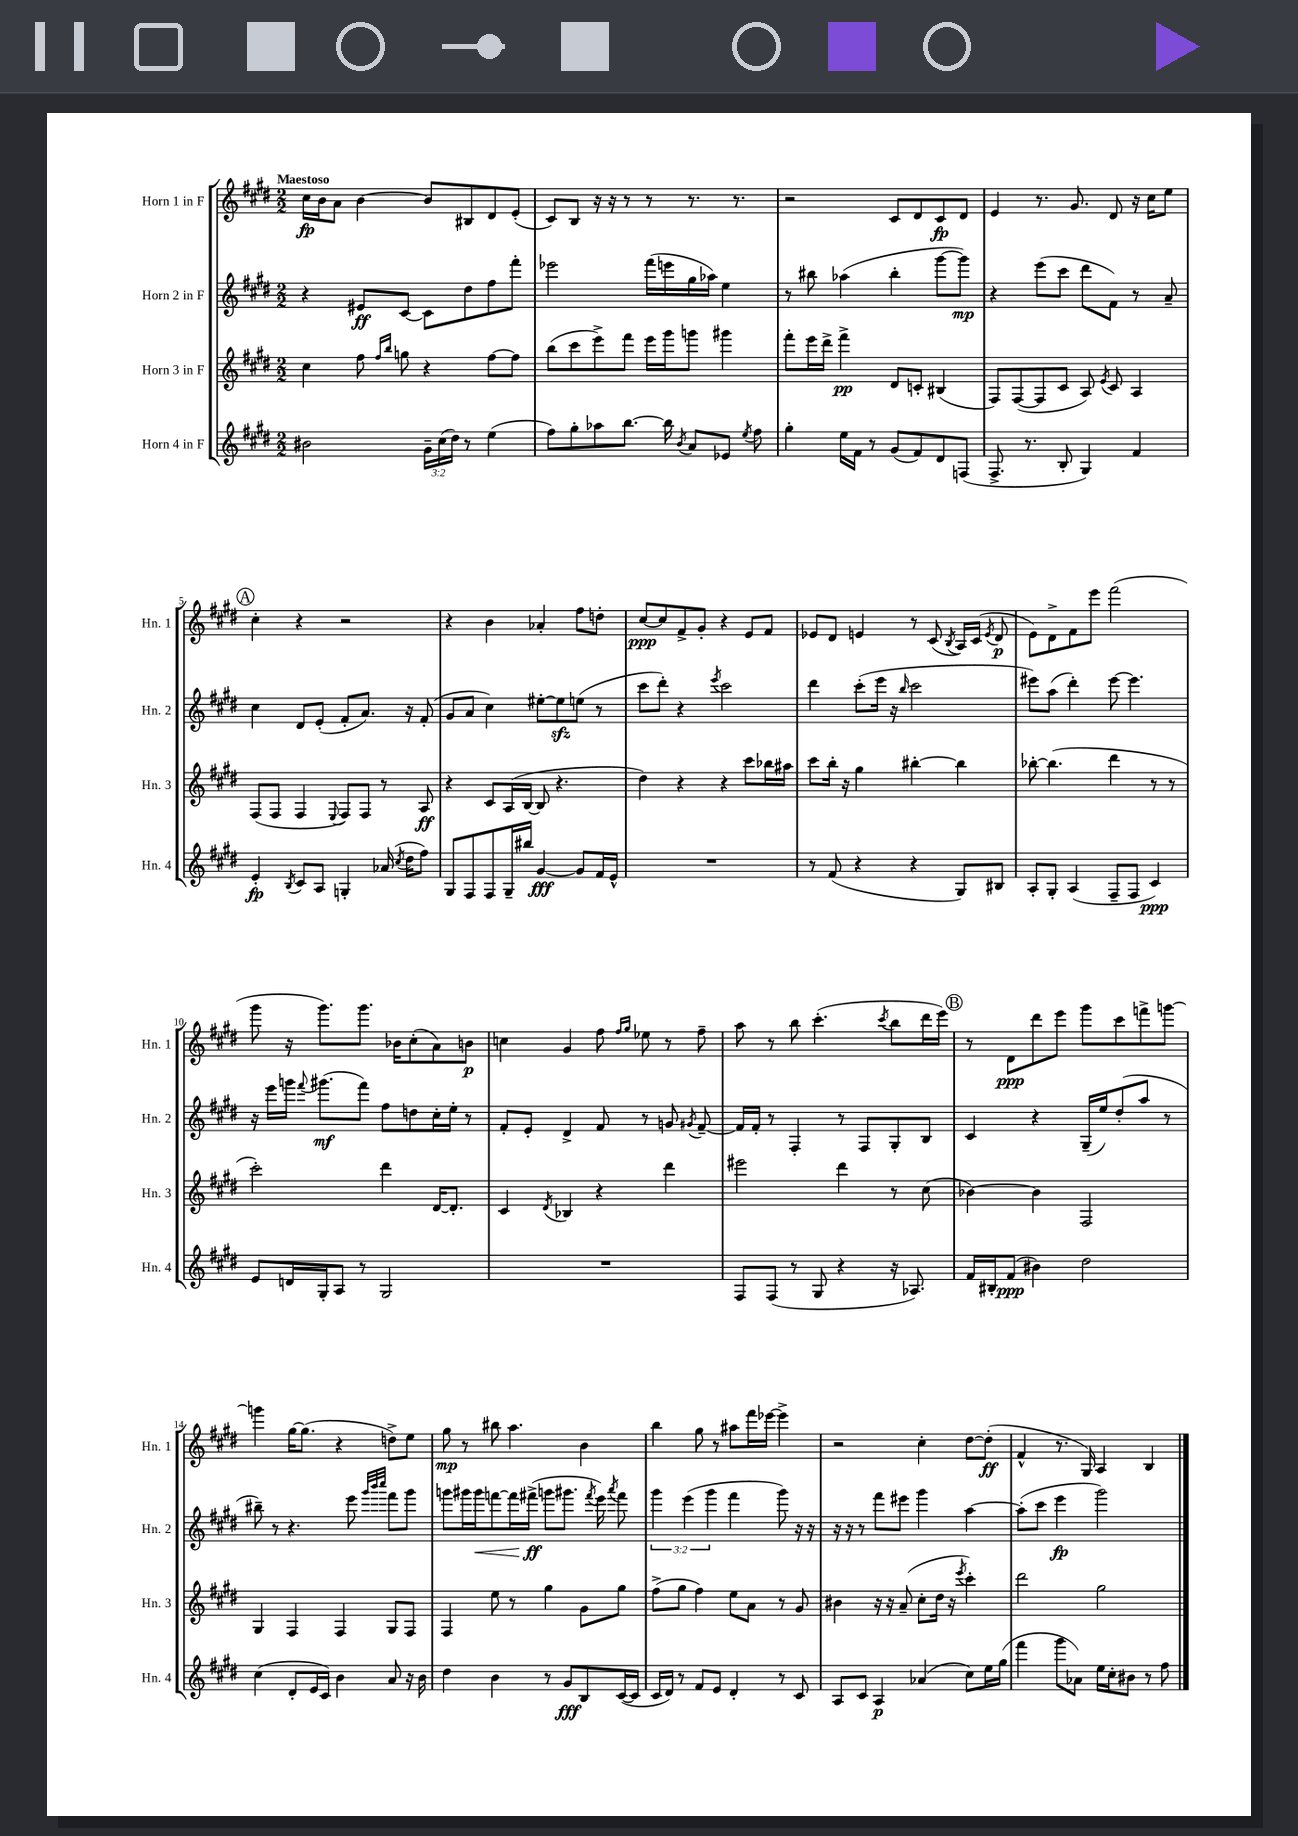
<<
\new StaffGroup <<
\new Staff = "s0" \with { instrumentName = "Horn 1 in F" shortInstrumentName = "Hn. 1" } {
    \clef treble \key e \major \numericTimeSignature \time 2/2 \tempo "Maestoso"
    \autoBeamOff cis''16[\fp b'16 a'8] b'4~ b'8[ bis8 dis'8 e'8]-.( |
    cis'8[) b8] r16 r16 r8 r8 r8. r8. |
    r2 cis'8[ dis'8 cis'8\fp dis'8] |
    e'4 r8. gis'8. dis'8 r16 cis''16[ e''8] |
    \mark \markup { \circle "A" } cis''4-. r4 r2 |
    r4 b'4 aes'4-. fis''8[ d''8]-. |
    cis''8[~\ppp cis''8 fis'8-> gis'8]-. r4 e'8[ fis'8] |
    ees'8[ dis'8] e'4 r8 cis'8( \acciaccatura { b8 } a16[) cis'16]( \acciaccatura { e'8 } dis'8\p |
    e'8[) dis'8-> fis'8 e'''8] fis'''2( |
    gis'''8 r16 gis'''8.[) gis'''8.] bes'16[ cis''8-.( a'8) b'8]\p |
    c''4 gis'4 fis''8 \grace { fis''16[ gis''16] } ees''8 r8 fis''8-- |
    a''8 r8 b''8 cis'''4.-.( \acciaccatura { cis'''8 } b''8[ dis'''16 e'''16]) |
    \mark \markup { \circle "B" } r8 dis'8[\ppp dis'''8 e'''8] gis'''8[ cis'''8 f'''8-> g'''8]~ |
    g'''4 gis''16[~ gis''8.]( r4 d''8[->) e''8] |
    gis''8\mp r8 bis''8 a''4. b'4 |
    b''4 gis''8 r8 ais''8[ fis'''16 ees'''16]~ ees'''4-> |
    r2 cis''4-. dis''8[~ dis''8]-.\ff( |
    fis'4-^ r8. gis16) a4 b4 \bar "|." |
}
\new Staff = "s1" \with { instrumentName = "Horn 2 in F" shortInstrumentName = "Hn. 2" } {
    \clef treble \key e \major \numericTimeSignature \time 2/2 \override Staff.TupletNumber.text = #tuplet-number::calc-fraction-text
    \autoBeamOff r4 eis'8[\ff cis'8]~ cis'8[ dis''8 fis''8 fis'''8]-. |
    ees'''2 fis'''16[( e'''16 gis''16 aes''16]) e''4 |
    r8 bis''8 aes''4( bis''4-. gis'''8[~ gis'''8]\mp) |
    r4 e'''8[( cis'''8] dis'''8[ fis'8]) r8 a'8-- |
    \mark \markup { \circle "A" } cis''4 dis'8[ e'8]-.( fis'8[-. a'8.]) r16 fis'8-.( |
    gis'8[ a'8] cis''4) eis''8[~-. eis''8\sfz e''8]( r8 |
    cis'''8[ dis'''8]-.) r4 \acciaccatura { e'''8 } cis'''2 |
    dis'''4 cis'''8[-.( e'''16] r16 \grace { b''16 } cis'''2 |
    eis'''8[) a''8]( dis'''4-.) eis'''8~ eis'''4. |
    r16 e'''16[ g'''16] \appoggiatura { fis'''8 } gis'''8.[\mf( fis'''8]) fis''8[ d''8 cis''16-. e''16]-. r8 |
    fis'8[-. e'8]-. dis'4-> fis'8 r8 g'8 \acciaccatura { gis'8 } fis'8~-- |
    fis'16[ fis'16]-. r8 fis4-. r8 fis8[ gis8-. b8] |
    \mark \markup { \circle "B" } cis'4 r4 gis16[--( e''16) dis''8-.( a''8] r8 |
    bis''8--) r8 r4. e'''8 \grace { gis'''32[ b'''32 cis''''32] } fis'''8[ gis'''8] |
    g'''8[ gis'''16 gis'''16\< f'''8~ f'''16 fis'''16]->\ff\!( g'''8[ gis'''8.] \acciaccatura { fis'''8 } e'''16) \acciaccatura { a'''8 } fis'''8 |
    \tuplet 3/2 { gis'''4 e'''4( gis'''4 } fis'''4 gis'''8) r16 r16 |
    r16 r16 r8 fis'''8[ eis'''8] gis'''4 a''4~ |
    a''8[-.( cis'''8] e'''4\fp gis'''2) \bar "|." |
}
\new Staff = "s2" \with { instrumentName = "Horn 3 in F" shortInstrumentName = "Hn. 3" } {
    \clef treble \key e \major \numericTimeSignature \time 2/2
    \autoBeamOff cis''4 fis''8 \grace { fis''16[ b''16] } g''8 r4 fis''8[~ fis''8] |
    b''8[( cis'''8 e'''8->) fis'''8] e'''16[ gis'''16 g'''8] gis'''4 |
    fis'''8[-. e'''16 dis'''16]-> fis'''4->\pp dis'8[ c'8]-. bis4( |
    fis8[) fis8~( fis8 cis'8] a8) \acciaccatura { e'8 } cis'8 a4 |
    \mark \markup { \circle "A" } fis8[( fis8] fis4 \appoggiatura { e8 } fis8[) fis8] r8 a8\ff |
    r4 cis'8[ a16( b16]~ b8 r4. |
    dis''4) r4 r4 cis'''8[ bes''16 ais''16] |
    cis'''8[ b''16]-. r16 gis''4 bis''4~-. bis''4 |
    bes''8~-. bes''4.( dis'''4 r8 r8 |
    cis'''2-.) dis'''4 dis'16[~ dis'8.]-. |
    cis'4 \acciaccatura { dis'8 } bes4 r4 dis'''4 |
    eis'''2 dis'''4 r8 cis''8( |
    \mark \markup { \circle "B" } bes'4~) bes'4 fis2 |
    gis4 fis4 fis4 gis8[ fis8] |
    fis4 e''8 r8 gis''4 gis'8[ gis''8] |
    fis''8[->( gis''8] fis''4) e''8[ a'8] r8 gis'8 |
    bis'4 r16 r16 a'8--( cis''8[-. dis''16] r16 \acciaccatura { e'''8 } cis'''4-.) |
    dis'''2 gis''2 \bar "|." |
}
\new Staff = "s3" \with { instrumentName = "Horn 4 in F" shortInstrumentName = "Hn. 4" } {
    \clef treble \key e \major \numericTimeSignature \time 2/2 \override Staff.TupletNumber.text = #tuplet-number::calc-fraction-text
    \autoBeamOff bis'2 \tuplet 3/2 { gis'16[-- cis''16( dis''16]) } r8 e''4( |
    fis''8[) gis''8-. aes''8 b''8.]~ b''16 \acciaccatura { b'8 } a'8[ ees'8] \acciaccatura { e''8 } fis''8 |
    gis''4-. e''16[ fis'16] r8 gis'8[( fis'8) dis'8 f8]( |
    fis8.-> r8. b8-. gis4) fis'4 |
    \mark \markup { \circle "A" } e'4-.\fp \acciaccatura { b8 } cis'8[ a8] g4-. aes'16( \acciaccatura { cis''8 } dis''16[ fis''8]) |
    gis8[ fis8 fis8 gis16-- bis''16] gis'4~\fff gis'8[ fis'16 e'16]-^ |
    R1 |
    r8 fis'8( r4 r4 gis8[) bis8] |
    a8[-. gis8]-. a4( fis8[-- fis8] cis'4\ppp) |
    e'8[ d'16 gis16-. a8] r8 gis2 |
    R1 |
    fis8[ fis8]( r8 gis8 r4 r16 aes8.) |
    \mark \markup { \circle "B" } fis'16[ bis16-. fis'8]\ppp( bis'4) dis''2 |
    cis''4( dis'8[-. e'16 cis'16]) b'4 a'8 r16 b'16 |
    dis''4 b'4 r8 gis'8[\fff b8 cis'16~( cis'16] |
    cis'16[ dis'16]) r8 fis'8[ e'8] dis'4-. r8 cis'8 |
    a8[ cis'8] a4\p aes'4( cis''8[) e''16 gis''16]( |
    fis'''4 gis'''8[ aes'8]) e''16[ cis''16-. bis'8] r8 fis''8 \bar "|." |
}
>>
>>
